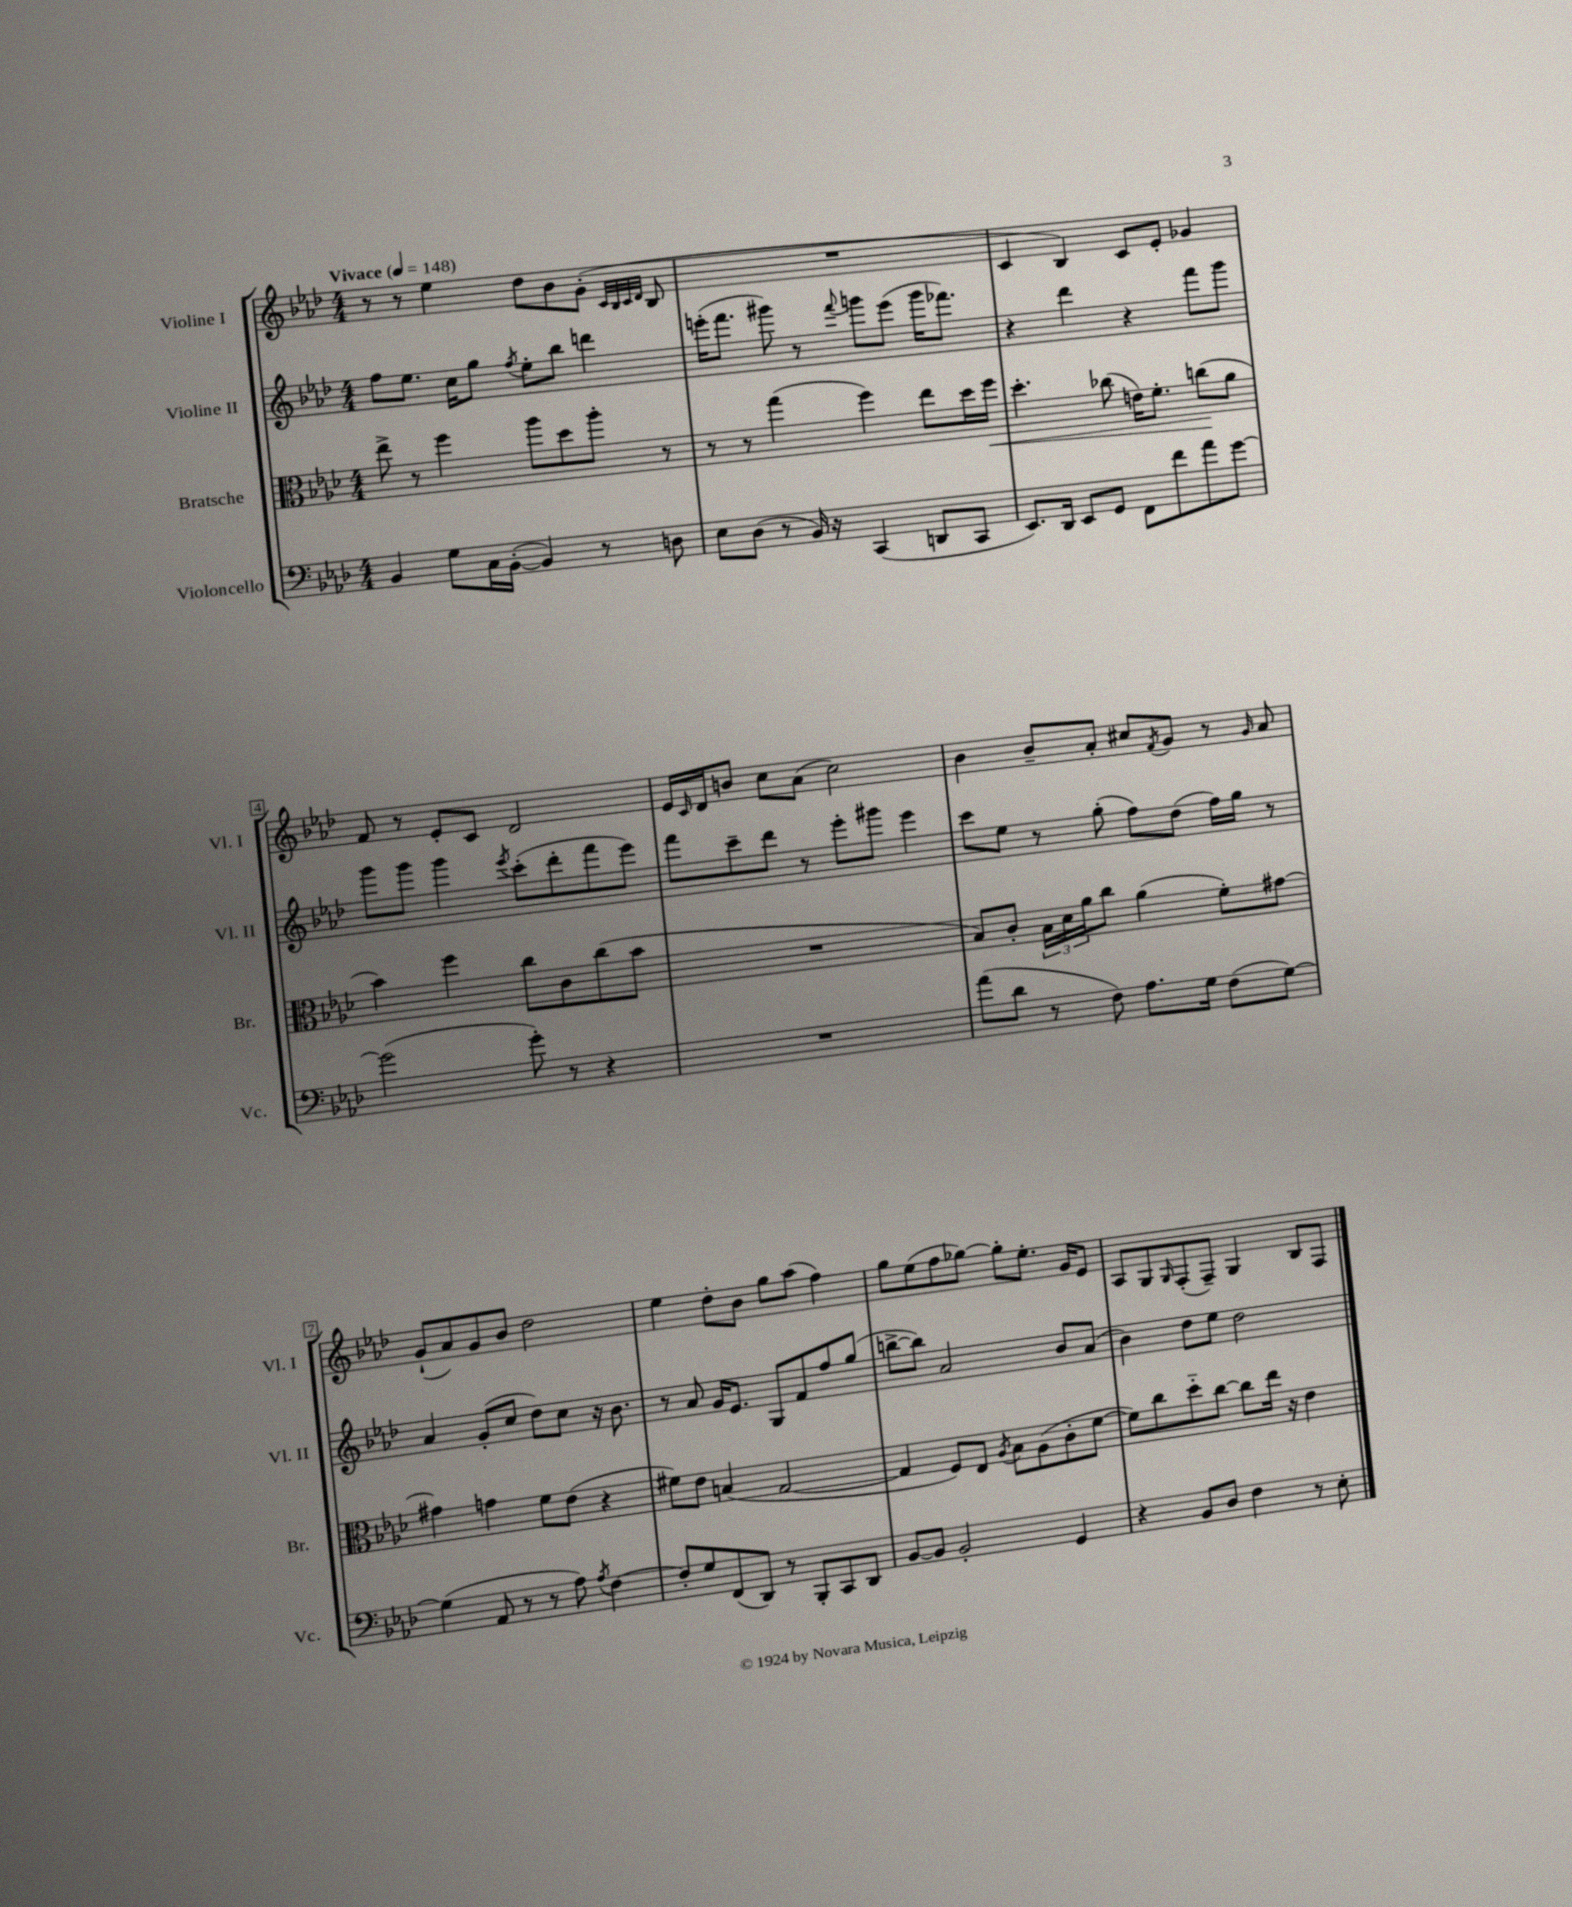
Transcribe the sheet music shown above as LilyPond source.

<<
\new StaffGroup <<
\new Staff = "s0" \with { instrumentName = "Violine I" shortInstrumentName = "Vl. I" } {
    \clef treble \key aes \major \numericTimeSignature \time 4/4 \tempo "Vivace" 4 = 148
    r8 r8 ees''4 des''8 bes'8 g'8-.( \grace { c'32 bes32 c'32 des'32 } bes8 |
    R1 |
    c'4 bes4) c'8 ees'8-. ges'4 |
    f'8 r8 ees'8-. c'8 des'2 |
    ees'16 \grace { c'16 } des'16 b'8 c''8 aes'8( c''2) |
    bes'4 bes'8-- aes'8-. cis''8 \acciaccatura { f'8 } g'8 r8 \grace { g'16 } aes'8 |
    g'8-!( aes'8) g'8 bes'8 des''2 |
    ees''4 des''8-. bes'8 g''8 aes''8( f''4) |
    g''8 ees''8( f''8 ges''8~) ges''8-. ees''8.-. g'16 ees'8 |
    aes8 g8 \grace { g16 } f8-.( f8--) g4 bes8 f8 \bar "|." |
}
\new Staff = "s1" \with { instrumentName = "Violine II" shortInstrumentName = "Vl. II" } {
    \clef treble \key aes \major \numericTimeSignature \time 4/4
    f''8 ees''8. c''16 g''8 \acciaccatura { f''8 } ees''8-. bes''8 d'''4 |
    e'''16-.( f'''8. gis'''8) r8 \appoggiatura { f'''8 } g'''8 e'''8( g'''16 fes'''8.) |
    r4 des'''4 r4 f'''8 g'''8 |
    g'''8 g'''8 g'''4 \acciaccatura { ees'''8 } c'''8-.( des'''8-. f'''8 ees'''8) |
    f'''8 c'''8-- des'''8 r8 ees'''8-. gis'''8 ees'''4 |
    c'''8 ees''8 r8 g''8-.( f''8) des''8( f''16) g''16 r8 |
    aes'4 g'8-.( c''8 des''8) c''8 r16 bes'8. |
    r8 aes'8 g'16 ees'8. g8 f'8 f''8 g''8( |
    b''8~-> b''8) aes'2 bes'8 aes'8( |
    bes'4) des''8 ees''8 des''2 \bar "|." |
}
\new Staff = "s2" \with { instrumentName = "Bratsche" shortInstrumentName = "Br." } {
    \clef alto \key aes \major \numericTimeSignature \time 4/4
    ees''8-> r8 f''4 aes''8 des''8 aes''8-. r8 |
    r8 r8 g''4( f''4) ees''8 des''16 f''16\< |
    des''4.-. ces''8( e'16) f'8.-. c''8\!( aes'8 |
    bes'4) f''4 c''8 c'8 c''8( bes'8 |
    R1 |
    bes8) c'8-. \tuplet 3/2 { bes16 des'16 aes'16 } c''8 aes'4( f'8-.) gis'8~ |
    gis'4 g'4 f'8 ees'8( r4 |
    fis'8) ees'8 b4( g2~ |
    g4 f8) ees8 \acciaccatura { aes8 } bes8 aes8( c'8-. f'8~ |
    f'8) c''8 des''8-_ c''8~ c''8 ees''16 r16 ees'4 \bar "|." |
}
\new Staff = "s3" \with { instrumentName = "Violoncello" shortInstrumentName = "Vc." } {
    \clef bass \key aes \major \numericTimeSignature \time 4/4
    bes,4 g8 c16 bes,16~-.( bes,4) r8 d8 |
    ees8 des8( r8 bes,16) r16 c,4( d,8 c,8 |
    ees,8.) des,16 ees,8 g,8 f,8 f'8 aes'8 g'8~ |
    g'2( g'8-.) r8 r4 |
    R1 |
    aes'8( des'8 r8 f8) aes8. g16 f8( g8~) |
    g4( aes,8 r8 r8 aes8) \acciaccatura { aes8 } f4~ |
    f8-. g8 f,8( des,8) r8 bes,,8-. c,8 des,8 |
    bes,8~ bes,8 bes,2-. g,4 |
    r4 bes,8 des8 f4 r8 ees8-. \bar "|." |
}
>>
>>
\layout { \context { \Score \override BarNumber.stencil = #(make-stencil-boxer 0.1 0.3 ly:text-interface::print) } }
